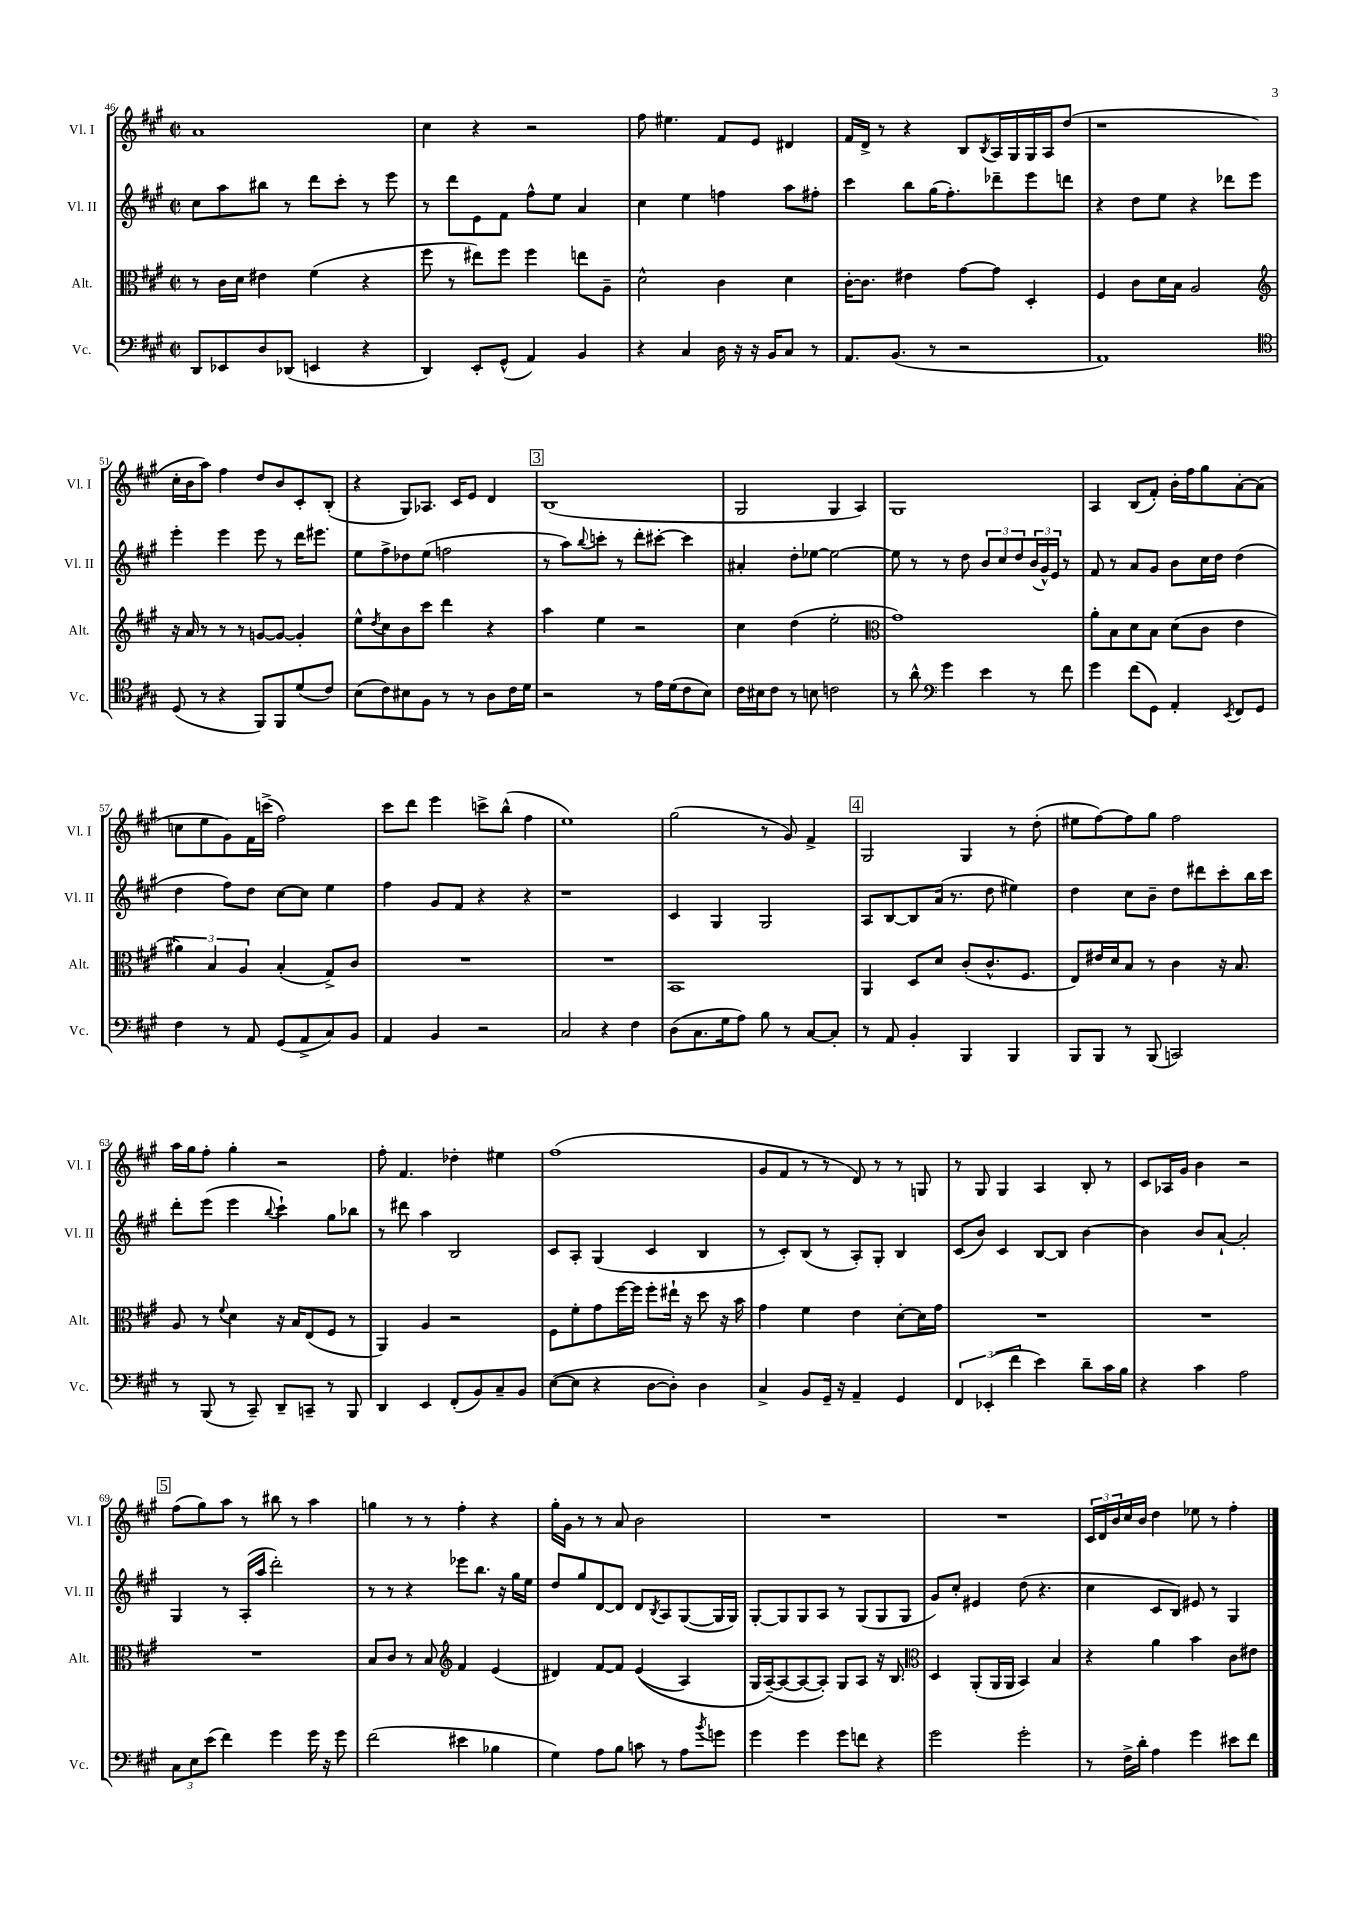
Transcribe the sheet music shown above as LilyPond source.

<<
\new StaffGroup <<
\new Staff = "s0" \with { instrumentName = "Vl. I" shortInstrumentName = "Vl. I" } {
    \clef treble \key a \major \defaultTimeSignature \time 2/2
    a'1 |
    cis''4 r4 r2 |
    fis''8 eis''4. fis'8 e'8 dis'4 |
    fis'16 d'16-> r8 r4 b8 \acciaccatura { b8 } a16 gis16 gis16 a16 d''8( |
    r1 |
    cis''16-. b'16 a''8) fis''4 d''8 b'8 cis'8-. b8-.( |
    r4 gis8) aes8. cis'16 e'8 d'4 |
    \mark \markup { \box "3" } b1( |
    gis2 gis4 a4) |
    gis1 |
    a4 b8( fis'8-.) b'16-. fis''16 gis''8 a'8~-. a'8( |
    c''8 e''8 gis'8) fis'16 c'''16->( fis''2) |
    cis'''8 d'''8 e'''4 c'''8-> b''8-^( fis''4 |
    e''1) |
    gis''2( r8 gis'8) fis'4-> |
    \mark \markup { \box "4" } gis2 gis4 r8 d''8-.( |
    eis''8 fis''8~) fis''8 gis''8 fis''2 |
    a''16 gis''16 fis''8-. gis''4-. r2 |
    fis''8-. fis'4. des''4-. eis''4 |
    fis''1( |
    gis'8 fis'8 r8 r8 d'8) r8 r8 g8 |
    r8 gis8 gis4 a4 b8-. r8 |
    cis'8 aes16 gis'16 b'4 r2 |
    \mark \markup { \box "5" } fis''8( gis''8) a''8 r8 bis''8 r8 a''4 |
    g''4 r8 r8 fis''4-. r4 |
    gis''16-. gis'16 r8 r8 a'8 b'2 |
    R1 |
    R1 |
    \tuplet 3/2 { cis'16 d'16 b'16 } cis''16 b'16 d''4 ees''8 r8 fis''4-. \bar "|." |
}
\new Staff = "s1" \with { instrumentName = "Vl. II" shortInstrumentName = "Vl. II" } {
    \clef treble \key a \major \defaultTimeSignature \time 2/2
    cis''8 a''8 bis''8 r8 d'''8 cis'''8-. r8 e'''8 |
    r8 d'''8 e'8 fis'8 fis''8-^ e''8 a'4 |
    cis''4 e''4 f''4 a''8 fis''8-. |
    cis'''4 b''8 gis''16( fis''8.-.) des'''8-- e'''8 d'''8 |
    r4 d''8 e''8 r4 des'''8 e'''8 |
    e'''4-. e'''4 e'''8 r8 d'''16 eis'''8. |
    e''8 fis''8-> des''8 e''8( f''2 |
    \mark \markup { \box "3" } r8 a''8) \appoggiatura { b''8 } c'''8-. r8 d'''8-. cis'''8~-. cis'''4 |
    ais'4-. d''8-. ees''8~ ees''2~ |
    ees''8 r8 r8 d''8 \tuplet 3/2 { b'8 cis''8 d''8 } \tuplet 3/2 { b'16( gis'16-^) e'16 } r8 |
    fis'8 r8 a'8 gis'8 b'8 cis''16 d''16 d''4( |
    d''4 fis''8) d''8 cis''8~ cis''8 e''4 |
    fis''4 gis'8 fis'8 r4 r4 |
    r1 |
    cis'4 gis4 gis2 |
    \mark \markup { \box "4" } a8 b8~ b8 a'16( r8. d''8 eis''4) |
    d''4 cis''8 b'8-- d''8 dis'''8 cis'''8-. b''16 cis'''16 |
    d'''8-. e'''8( e'''4 \appoggiatura { b''8 } cis'''4-!) gis''8 bes''8 |
    r8 dis'''8 a''4 b2 |
    cis'8 a8-. gis4( cis'4 b4 |
    r8 cis'8-.) b8( r8 a8-.) gis8-. b4 |
    cis'8( b'8) cis'4 b8~ b8 b'4~ |
    b'4 b'8 a'8~-! a'2-. |
    \mark \markup { \box "5" } gis4 r8 a16-.( a''16 d'''2-.) |
    r8 r8 r4 ees'''8 b''8. r16 gis''16 e''16 |
    d''8 gis''8 d'8~ d'8 d'8 \acciaccatura { b8 } a8 gis8~( gis16 gis16) |
    gis8~-. gis8 gis8 a8 r8 gis8( gis8 gis8 |
    gis'8) cis''8-. eis'4 d''8( r4. |
    cis''4 cis'8 b8) eis'8 r8 gis4 \bar "|." |
}
\new Staff = "s2" \with { instrumentName = "Alt." shortInstrumentName = "Alt." } {
    \clef alto \key a \major \defaultTimeSignature \time 2/2
    r8 cis'16 d'16 eis'4 fis'4( r4 |
    fis''8 r8 eis''8) fis''8 fis''4 e''8 a8-- |
    d'2-^ cis'4 d'4 |
    cis'16~-. cis'8. eis'4 gis'8~ gis'8 d4-. |
    fis4 cis'8 d'16 b16 a2 |
    \clef treble r16 a'16 r8 r8 r8 g'8~ g'8~ g'4-. |
    e''8-^ \acciaccatura { d''8 } cis''8 b'8 cis'''8 d'''4 r4 |
    \mark \markup { \box "3" } a''4 e''4 r2 |
    cis''4 d''4( e''2-. |
    \clef alto gis'1) |
    a'8-. b8 d'8 b8 d'8( cis'8 e'4 |
    \tuplet 3/2 { ais'4) b4 a4 } b4-.( gis8->) cis'8 |
    R1 |
    R1 |
    b,1 |
    \mark \markup { \box "4" } a,4 d8 d'8 cis'8-.( cis'8.-^ fis8. |
    e8) eis'16 d'16 b8 r8 cis'4 r16 b8. |
    a8 r8 \appoggiatura { fis'8 } d'4 r16 b16 e8( fis8 r8 |
    a,4) a4 r2 |
    fis8 fis'8-. gis'8 fis''16~ fis''16 fis''8-. eis''16-! r16 d''8 r16 b'16 |
    gis'4 fis'4 e'4 d'8~-. d'16 gis'16 |
    R1 |
    R1 |
    \mark \markup { \box "5" } R1 |
    b8 cis'8 r8 b8 \clef treble fis'4 e'4( |
    dis'4) fis'8~ fis'8 e'4(\( a4) |
    gis16 a16~--(\) a8~ a8~ a8-.) gis8 a8 r16 b8. |
    \clef alto d4 a,8-.( a,16 a,16 b,4) b4 |
    r4 a'4 b'4 cis'8 eis'8 \bar "|." |
}
\new Staff = "s3" \with { instrumentName = "Vc." shortInstrumentName = "Vc." } {
    \clef bass \key a \major \defaultTimeSignature \time 2/2
    d,8 ees,8 d8 des,8( e,4 r4 |
    d,4) e,8-. gis,8-^( a,4) b,4 |
    r4 cis4 d16 r16 r16 b,16 cis8 r8 |
    a,8. b,8.( r8 r2 |
    a,1) |
    \clef tenor d8( r8 r4 fis,8) fis,8 d'8( cis'8) |
    b8( cis'8) bis8 fis8 r8 r8 a8 cis'16 d'16 |
    \mark \markup { \box "3" } r2 r8 e'16 d'16( cis'8 b8) |
    cis'16 bis16 cis'8 r8 b8 c'2 |
    r8 a'8-^ \clef bass gis'4 e'4 r8 fis'8 |
    gis'4 fis'8( gis,8) a,4-. \acciaccatura { e,8 } fis,8 gis,8 |
    fis4 r8 a,8 gis,8( a,8-> cis8) b,8 |
    a,4 b,4 r2 |
    cis2 r4 fis4 |
    d8( cis8. gis16 a8) b8 r8 cis8~ cis8-. |
    \mark \markup { \box "4" } r8 a,8 b,4-. b,,4 b,,4 |
    b,,8 b,,8 r8 b,,8( c,2) |
    r8 b,,8( r8 cis,8--) d,8-- c,8-- r8 b,,8 |
    d,4 e,4 fis,8-.( b,8) cis8-- b,8 |
    e8~( e8 r4 d8~ d8-.) d4 |
    cis4-> b,8 gis,16-- r16 a,4-- gis,4 |
    \tuplet 3/2 { fis,4 ees,4-.( fis'4 } e'4) d'8-- cis'16 b16 |
    r4 cis'4 a2 |
    \mark \markup { \box "5" } \tuplet 3/2 { cis8 e8 e'8( } fis'4) gis'4 gis'16 r16 gis'8 |
    fis'2( eis'4 bes4 |
    gis4) a8 b8 c'8 r8 a8 \acciaccatura { b'8 } g'8 |
    gis'4 gis'4 gis'8 f'8 r4 |
    gis'2 gis'2-. |
    r8 fis16-> d'16-. a4 gis'4 eis'8 fis'8 \bar "|." |
}
>>
>>
\layout { \context { \Score currentBarNumber = #46 } }
